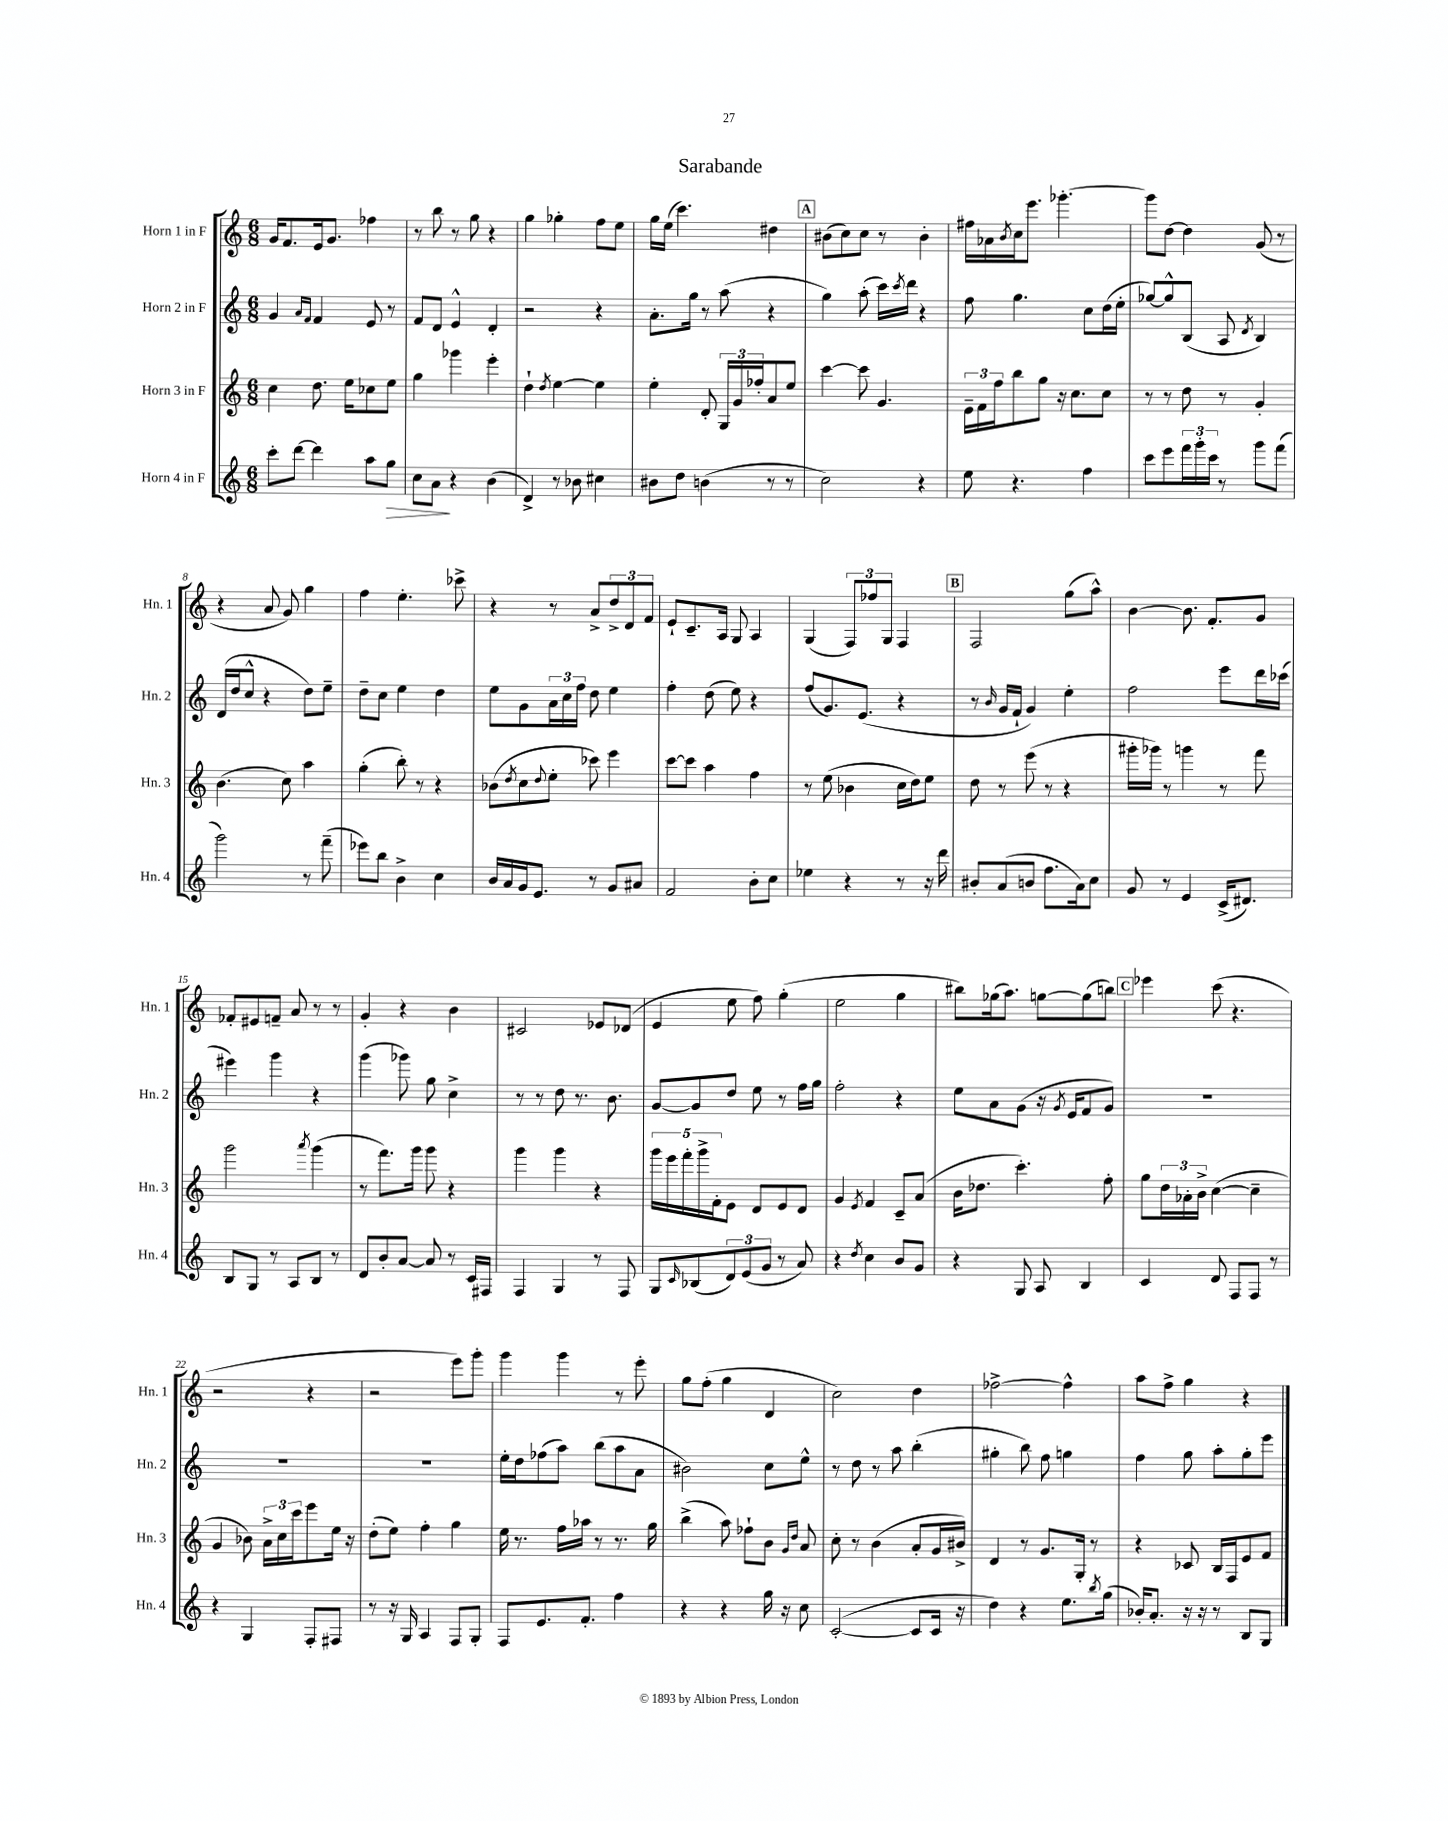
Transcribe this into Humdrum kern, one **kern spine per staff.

**kern	**dynam	**kern	**kern	**kern
*part4	*part4	*part3	*part2	*part1
*staff4	*staff4	*staff3	*staff2	*staff1
*I"Horn 4 in F	*	*I"Horn 3 in F	*I"Horn 2 in F	*I"Horn 1 in F
*I'Hn. 4	*	*I'Hn. 3	*I'Hn. 2	*I'Hn. 1
*clefG2	*	*clefG2	*clefG2	*clefG2
*k[]	*	*k[]	*k[]	*k[]
*M6/8	*	*M6/8	*M6/8	*M6/8
=1	=1	=1	=1	=1
8ccc'\L	.	4cc\	4g/	16g/KL
.	.	.	.	8.f/
[8ddd\J	.	.	.	.
.	.	.	16qqa/LL	.
.	.	.	16qqf/JJ	.
4ddd\]	.	8.dd\	4f/	16e/k
.	.	.	.	8.g/J
.	.	16ee\KL	.	.
8aa\L	.	8cc-X\	8e/	4ff-X\
!	!LO:HP:b	!	!	!
8gg\J	>	8ee\J	8r	.
=2	=2	=2	=2	=2
8cc\L	.	4gg\	8f/L	8r
8a\J	.	.	8d/J	8bb\
4r	]	4ggg-X\	4e^^/	8r
.	.	.	.	8gg\
(4b\	.	4eee'\	4d'/	4r
=3	=3	=3	=3	=3
4d^/)	.	4dd`\	2r	4gg\
.	.	8qdd/	.	.
8r	.	[4ee\	.	4gg-X'\
8b-X\	.	.	.	.
4cc#X\	.	4ee\]	4r	8ff\L
.	.	.	.	8ee\J
=4	=4	=4	=4	=4
8b#X\L	.	4ee'\	8.a'\L	16gg\LL
.	.	.	.	(16ee\JJ
8dd\J	.	.	.	4.ccc\)
.	.	.	16gg\Jk	.
(4bn\	.	8d'/	8r	.
.	.	24G/LL	(8aa\	.
.	.	24g/	.	.
.	.	24ff-X'/J	.	.
8r	.	8a/	4r	4dd#X\
8r	.	8ee/J	.	.
!!LO:REH:place=s1:t=A
=5	=5	=5	=5	=5
2cc\)	.	[4ccc\	4gg\)	(8b#X\L
.	.	.	.	8cc\)
.	.	8ccc\]	(8aa'\	8cc\J
.	.	4.g/	16ccc\LL)	8r
.	.	.	8qccc/	.
.	.	.	16ddd\JJ	.
4r	.	.	4r	4b#'\
=6	=6	=6	=6	=6
8ee\	.	24e~\LL	8ff\	16ff#X\LL
.	.	24f\	.	.
.	.	.	.	16a-X\
.	.	24ff\J	.	.
.	.	.	.	8qb/
4.r	.	8bb\	4.gg\	16cc\J
.	.	.	.	8.eee\J
.	.	8gg\J	.	.
.	.	16r	.	[4.ggg-X'\
.	.	8.cc\L	.	.
4ff\	.	.	8cc\L	.
.	.	8cc\J	(16dd\L	.
.	.	.	16ee'\JJ	.
=7	=7	=7	=7	=7
8ccc\L	.	8r	[8gg-X/L)	8ggg-\L]
8eee\	.	8r	8gg-^^/]	[8dd\J
24fff\L	.	8dd\	(8B/J	4dd\]
24ggg'\	.	.	.	.
24ccc\JJ	.	.	.	.
8r	.	8r	8A/	.
.	.	.	8qd/	.
8ggg\L	.	4g'/	4B/)	(8g/
(8fff\J	.	.	.	8r
!!LO:LB:g=z
=8	=8	=8	=8	=8
2ggg\)	.	(4.b\	(16d/LL	4r
.	.	.	16dd/J	.
.	.	.	8cc^^/J	.
.	.	.	4r	8a/
.	.	8cc\)	.	8g/)
8r	.	4aa\	8dd\L)	4gg\
(8fff~\	.	.	8ee~\J	.
=9	=9	=9	=9	=9
8eee-X\L)	.	(4gg'\	8dd~\L	4ff\
8bb\J	.	.	8cc\J	.
4b^\	.	8bb'\)	4ee\	4.ee'\
.	.	8r	.	.
4cc\	.	4r	4dd\	.
.	.	.	.	8ccc-X^\
=10	=10	=10	=10	=10
16b/LL	.	(8b-X\L	8ee\L	4r
16a/	.	.	.	.
.	.	8qdd/	.	.
16g/J	.	8cc\	8g\	.
8.e/J	.	.	.	.
.	.	8qqdd/	.	.
.	.	8ee'\J	24a\L	8r
.	.	.	24cc\	.
.	.	.	24ff\JJ	.
8r	.	8ccc-X\)	8dd\	8a^/L
8g/L	.	4eee\	4ee\	12dd^/
.	.	.	.	12d/
8a#X/J	.	.	.	.
.	.	.	.	12f/J
=11	=11	=11	=11	=11
2f/	.	[8ccc\L	4ff'\	8e`/L
.	.	8ccc\J]	.	8.c~/
.	.	4aa\	(8dd\	.
.	.	.	.	16A/Jk
.	.	.	8ee\)	8G/
8b'\L	.	4ff\	4r	4A/
8cc\J	.	.	.	.
=12	=12	=12	=12	=12
4ee-X\	.	8r	(8ff/L	(4G/
.	.	(8ee\	8.g/)	.
4r	.	4b-X\	.	12F/L)
.	.	.	(8.e/J	.
.	.	.	.	12ff-X/
.	.	.	.	12G/J
8r	.	16cc\LL	4r	4F/
.	.	16dd\J)	.	.
16r	.	8ee\J	.	.
16ddd\	.	.	.	.
!!LO:REH:place=s1:t=B
=13	=13	=13	=13	=13
8b#X'/L	.	8dd\	8r	2F/
.	.	.	16qqb/	.
(8a/	.	8r	16g/LL	.
.	.	.	16f`/JJ	.
8bn/J	.	(8eee\	4g/)	.
8.ff\L	.	8r	.	.
.	.	4r	4ee'\	(8gg\L
16a\k)	.	.	.	.
8cc\J	.	.	.	8aa^^\J)
=14	=14	=14	=14	=14
8g/	.	16ggg#X'\LL	2ff\	[4b\
.	.	16ggg-X\JJ)	.	.
8r	.	8r	.	.
4e/	.	4gggn\	.	8.b\]
.	.	.	.	8.f'/L
(16c^/KL	.	8r	8eee\L	.
8.d#X/J)	.	.	.	.
.	.	8fff\	16ddd\L	8g/J
.	.	.	(16ccc-X\JJ	.
!!LO:LB:g=z
=15	=15	=15	=15	=15
8B/L	.	2ggg\	4eee#X\)	8f-X'/L
8G/J	.	.	.	8e#X/
8r	.	.	4ggg\	8fn~/J
8A/L	.	.	.	8a/
.	.	8qaaa/	.	.
8B/J	.	(4ggg\	4r	8r
8r	.	.	.	8r
=16	=16	=16	=16	=16
8d/L	.	8r	(4ggg\	4g'/
8b'/	.	8.fff\L)	.	.
[8a/J	.	.	8ggg-X\)	4r
.	.	16ggg\Jk	.	.
8a/]	.	8ggg\	8gg\	.
8r	.	4r	4cc^\	4b\
16c/LL	.	.	.	.
16F#X/JJ	.	.	.	.
=17	=17	=17	=17	=17
4F/	.	4ggg\	8r	2c#X/
.	.	.	8r	.
4G/	.	4ggg\	8dd\	.
.	.	.	8.r	.
8r	.	4r	.	8e-X/L
.	.	.	8.b\	.
8F/	.	.	.	(8d-X/J
=18	=18	=18	=18	=18
8G/L	.	20ggg\LL	[8g/L	4e/
.	.	20eee\	.	.
.	.	20fff'\	.	.
16qqc/	.	.	.	.
(8B-X/	.	.	8g/]	.
.	.	20ggg^\	.	.
.	.	20f'\J	.	.
12d/)	.	8e\J	8dd/J	8ee\
(12e/	.	.	.	.
.	.	8d/L	8ee\	8ff\)
12g/J	.	.	.	.
8r	.	8e/	8r	(4gg'\
8a/)	.	8d/J	16ff\LL	.
.	.	.	16gg\JJ	.
=19	=19	=19	=19	=19
4r	.	4g/	2ff'\	2ee\
8qdd/	.	8qe/	.	.
4cc\	.	4f/	.	.
8b/L	.	8c~/L	4r	4gg\
8g/J	.	(8a/J	.	.
=20	=20	=20	=20	=20
4r	.	16b\KL	8ee\L	8bb#X\L)
.	.	8.dd-X\J	.	.
.	.	.	8a\	(16gg-X\k
.	.	.	.	8.aa\J)
8G/	.	4.ccc'\)	(8g\J	.
8A/	.	.	16r	[8ggn\L
.	.	.	8qg/	.
.	.	.	16e/KL	.
4B/	.	.	8f/	(8gg\]
.	.	8ff'\	8g/J)	8bbn\J)
!!LO:REH:place=s1:t=C
=21	=21	=21	=21	=21
4c/	.	8gg\L	2.r	4eee-X\
.	.	24dd\L	.	.
.	.	24a-X'\	.	.
.	.	24b^\JJ	.	.
8d/	.	([4cc\	.	(8ccc\
8F/L	.	.	.	4.r
8F/J	.	4cc~\]	.	.
8r	.	.	.	.
!!LO:LB:g=z
=22	=22	=22	=22	=22
4r	.	4g/	2.r	2r
4G/	.	8b-X\)	.	.
.	.	24a^\LL	.	.
.	.	24cc\	.	.
.	.	24ccc\J	.	.
8F'/L	.	8eee\	.	4r
8F#X/J	.	16ee\Jk	.	.
.	.	16r	.	.
=23	=23	=23	=23	=23
8r	.	(8dd'\L	2.r	2r
16r	.	8ee\J)	.	.
16G/	.	.	.	.
4A/	.	4ff'\	.	.
8F/L	.	4gg\	.	8eee\L)
8G'/J	.	.	.	8ggg'\J
=24	=24	=24	=24	=24
8F/L	.	16ee\	16ee'\LL	4ggg\
.	.	8.r	16dd\J	.
8.e/	.	.	(8ff-X\	.
.	.	16ff\LL	8aa\J)	4ggg\
8.f'/J	.	16aa-X\JJ	.	.
.	.	8r	(8bb\L	.
4ff\	.	8.r	8aa\	8r
.	.	.	8a\J	8eee'\
.	.	16gg\	.	.
=25	=25	=25	=25	=25
4r	.	(4bb^\	2b#X\)	8gg\L
.	.	.	.	(8ff'\J
4r	.	8aa\)	.	4gg\
.	.	8ff-X`\L	.	.
16gg\	.	8b\J	8cc\L	4d/
16r	.	.	.	.
.	.	16qqg/LL	.	.
.	.	16qqdd/JJ	.	.
8cc\	.	8a/	8ee^^\J	.
=26	=26	=26	=26	=26
([2c'/	.	8cc'\	8r	2cc\)
.	.	8r	8dd\	.
.	.	(4b\	8r	.
.	.	.	8aa\	.
8c/L]	.	8a'/L	(4bb'\	4dd\
16c/Jk	.	16g/L	.	.
16r	.	16b#X^/JJ)	.	.
=27	=27	=27	=27	=27
4dd\)	.	4d/	4gg#X'\	[2ff-X^\
4r	.	8r	8bb\)	.
.	.	8.g/L	8ff\	.
8.ee\L	.	.	4ggn\	4ff-^^\]
.	.	16G'/Jk	.	.
.	.	8r	.	.
8qbb/	.	.	.	.
(16gg\Jk	.	.	.	.
=28	=28	=28	=28	=28
16b-X'/KL)	.	4r	4ff\	8aa\L
8.a'/J	.	.	.	.
.	.	.	.	8ff^\J
16r	.	8c-X/	8gg\	4gg\
16r	.	.	.	.
8r	.	16B/LL	8aa'\L	.
.	.	16F/J	.	.
8B/L	.	8e/	8gg'\	4r
8G/J	.	8f/J	8eee\J	.
==	==	==	==	==
*-	*-	*-	*-	*-
